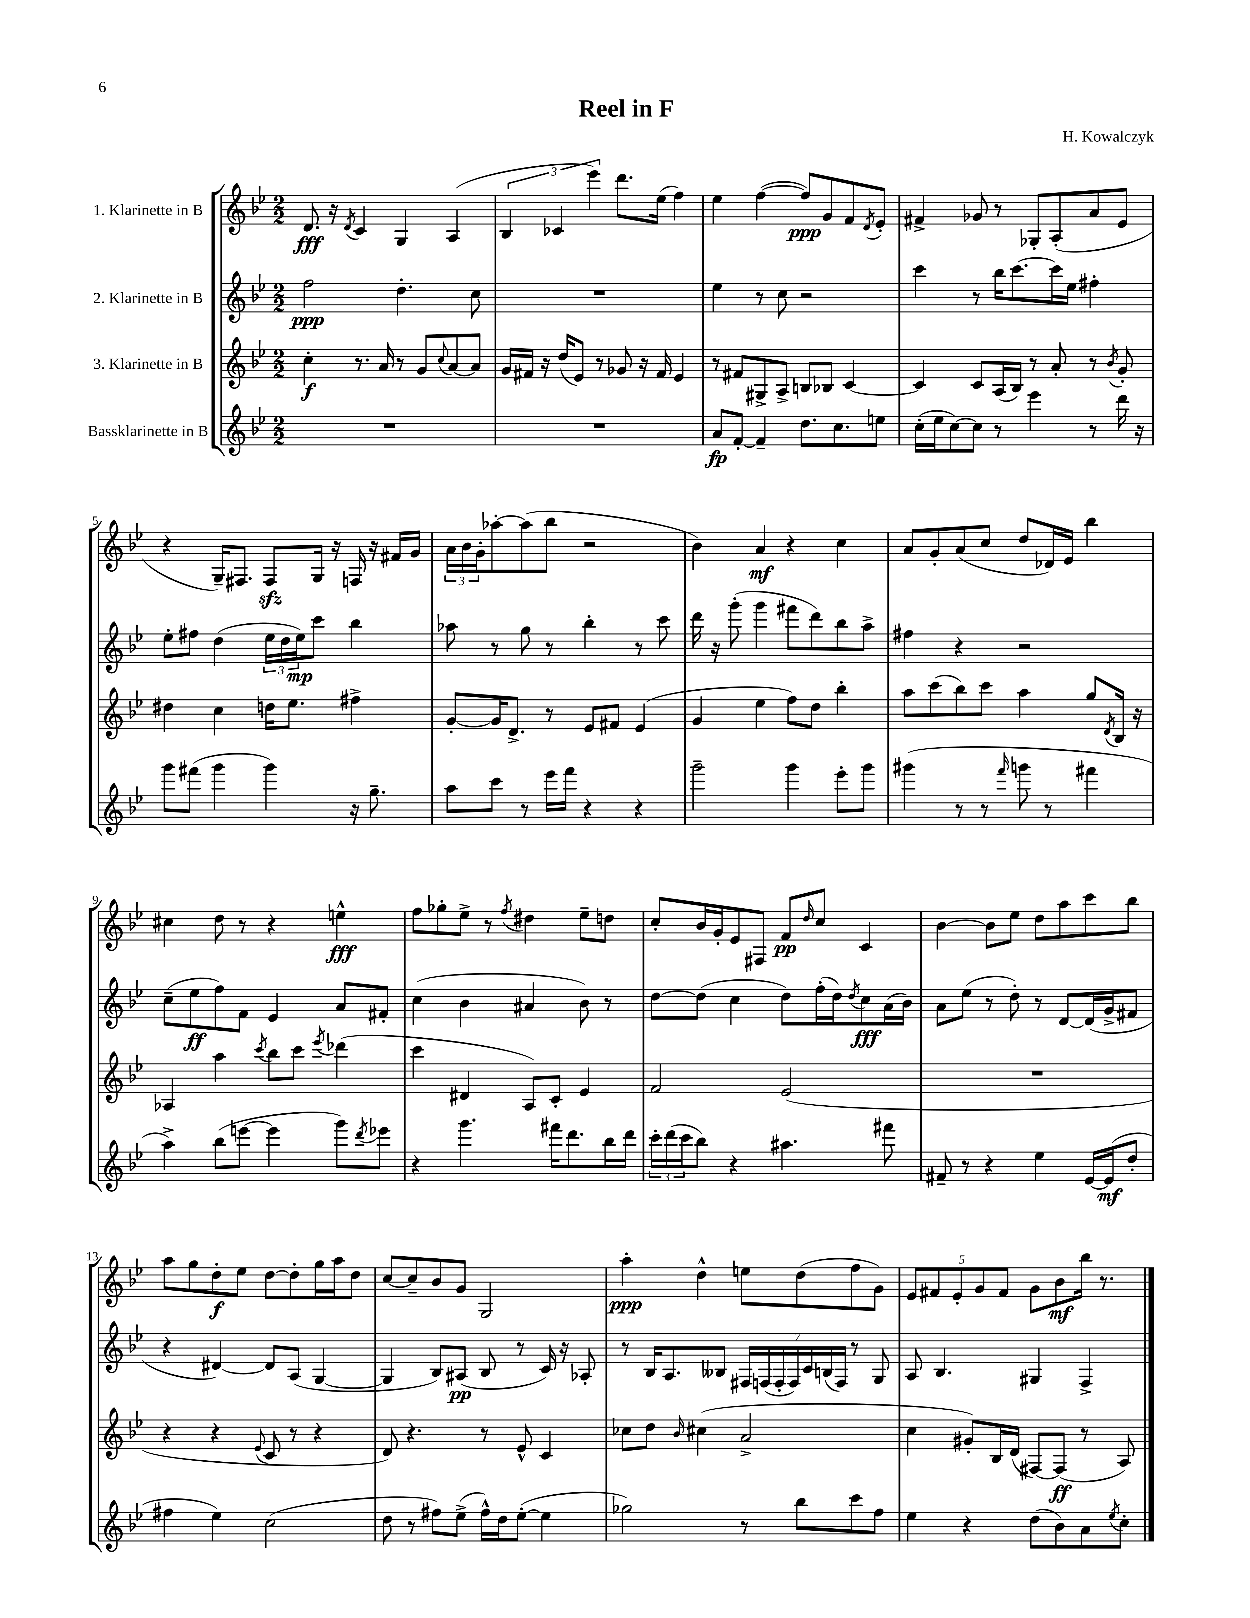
\header { title = "Reel in F" composer = "H. Kowalczyk" }
<<
\new StaffGroup <<
\new Staff = "s0" \with { instrumentName = "1. Klarinette in B" } {
    \clef treble \key bes \major \numericTimeSignature \time 2/2
    d'8.\fff r16 \acciaccatura { d'8 } c'4 g4 a4( |
    \tuplet 3/2 { bes4 ces'4 ees'''4) } d'''8. ees''16( f''4) |
    ees''4 f''4~( f''8\ppp) g'8 f'8 \acciaccatura { d'8 } ees'8-. |
    fis'4-> ges'8 r8 ges8-. a8-.( a'8 ees'8 |
    r4 g16--) fis8. fis8\sfz g16 r16 f16 r16 fis'16 g'16 |
    \tuplet 3/2 { a'16 bes'16 g'16-. } aes''8~-. aes''8( bes''8 r2 |
    bes'4) a'4\mf r4 c''4 |
    a'8 g'8-. a'8( c''8 d''8 des'16) ees'16 bes''4 |
    cis''4 d''8 r8 r4 e''4-^\fff |
    f''8 ges''8-. ees''8-> r8 \acciaccatura { f''8 } dis''4 ees''8-- d''8 |
    c''8-. bes'16 g'16-. ees'8 fis8 f'8\pp \grace { d''16 } c''8 c'4 |
    bes'4~ bes'8 ees''8 d''8 a''8 c'''8 bes''8 |
    a''8 g''8 d''8-.\f ees''8 d''8~ d''8-. g''16 a''16 d''8 |
    c''8~ c''8-- bes'8 g'8 g2 |
    a''4-.\ppp d''4-^ e''8 d''8( f''8 g'8) |
    \tuplet 5/4 { ees'8 fis'8 ees'8-. g'8 fis'8 } g'8 bes'8\mf bes''16 r8. \bar "|." |
}
\new Staff = "s1" \with { instrumentName = "2. Klarinette in B" } {
    \clef treble \key bes \major \numericTimeSignature \time 2/2
    f''2\ppp d''4.-. c''8 |
    R1 |
    ees''4 r8 c''8 r2 |
    c'''4 r8 bes''16 c'''8.~ c'''16 ees''16 fis''4-. |
    ees''8-. fis''8 d''4( \tuplet 3/2 { ees''16 d''16 ees''16\mp) } c'''8 bes''4 |
    aes''8 r8 g''8 r8 bes''4-. r8 c'''8 |
    d'''16 r16 g'''8-.( g'''4 fis'''8 d'''8) bes''8 a''8-> |
    fis''4 r4 r2 |
    c''8--( ees''8\ff f''8) f'8 ees'4 a'8 fis'8-. |
    c''4( bes'4 ais'4 bes'8) r8 |
    d''8~ d''8( c''4 d''8) f''16-.( d''16) \acciaccatura { d''8 } c''8\fff a'16( bes'16) |
    a'8 ees''8( r8 d''8-.) r8 d'8~ d'16( g'16-> fis'8 |
    r4 dis'4~) dis'8 a8( g4~ |
    g4 bes8) ais8\pp( bes8 r8 c'16) r16 aes8-. |
    r8 bes16 a8. beses8 \tuplet 7/4 { fis16 f16( f16-. f16) c'16 b16( f16) } r8 g8 |
    a8 bes4. gis4 f4-> \bar "|." |
}
\new Staff = "s2" \with { instrumentName = "3. Klarinette in B" } {
    \clef treble \key bes \major \numericTimeSignature \time 2/2
    c''4-.\f r8. a'16 r8 g'8 \appoggiatura { c''8 } a'8~ a'8 |
    g'16 fis'16 r16 d''16( ees'8) r8 ges'8 r16 fis'16 ees'4 |
    r8 fis'8 gis8-> a8-> b8 bes8 c'4~ |
    c'4 c'8 a16( bes16) r8 a'8-. r8 \acciaccatura { bes'8 } g'8-. |
    dis''4 c''4 d''16 ees''8. fis''4-> |
    g'8~-. g'16 d'8.-> r8 ees'8 fis'8 ees'4( |
    g'4 ees''4 f''8) d''8 bes''4-. |
    a''8 c'''8( bes''8) c'''8 a''4 g''8 \acciaccatura { d'8 } bes16 r16 |
    aes4 a''4 \acciaccatura { c'''8 } bes''8 c'''8 \acciaccatura { ees'''8 } des'''4( |
    c'''4 dis'4 a8) c'8-. ees'4 |
    f'2 ees'2( |
    R1 |
    r4 r4 \appoggiatura { ees'8 } c'8 r8 r4 |
    d'8) r4. r8 ees'8-^ c'4 |
    ces''8 d''8 \grace { bes'16 } cis''4( a'2-> |
    c''4 gis'8-.) bes16 d'16( fis8~) fis8\ff( r8 a8) \bar "|." |
}
\new Staff = "s3" \with { instrumentName = "Bassklarinette in B" } {
    \clef treble \key bes \major \numericTimeSignature \time 2/2
    R1 |
    R1 |
    a'8\fp f'8~-. f'4-- d''8. c''8. e''8 |
    c''16-.( ees''16 c''8~) c''8 r8 ees'''4 r8 d'''16 r16 |
    g'''8 fis'''8( g'''4 g'''4) r16 g''8.-- |
    a''8 c'''8 r8 ees'''16 f'''16 r4 r4 |
    g'''2-- g'''4 ees'''8-. g'''8 |
    gis'''4( r8 r8 \grace { f'''16 } g'''8 r8 fis'''4 |
    a''4->) bes''8( e'''8~ e'''4 g'''8) \acciaccatura { d'''8 } ees'''8 |
    r4 g'''4. fis'''16 d'''8. bes''16 d'''16 |
    \tuplet 3/2 { c'''16-. d'''16( c'''16 } bes''8) r4 ais''4. fis'''8 |
    fis'8-- r8 r4 ees''4 ees'16~ ees'16\mf( d''8-. |
    fis''4 ees''4) c''2( |
    d''8 r8 fis''8) ees''8->( fis''16-^) d''16 ees''8~-.( ees''4 |
    ges''2) r8 bes''8 c'''8 f''8 |
    ees''4 r4 d''8( bes'8) a'8 \acciaccatura { ees''8 } c''8-. \bar "|." |
}
>>
>>
